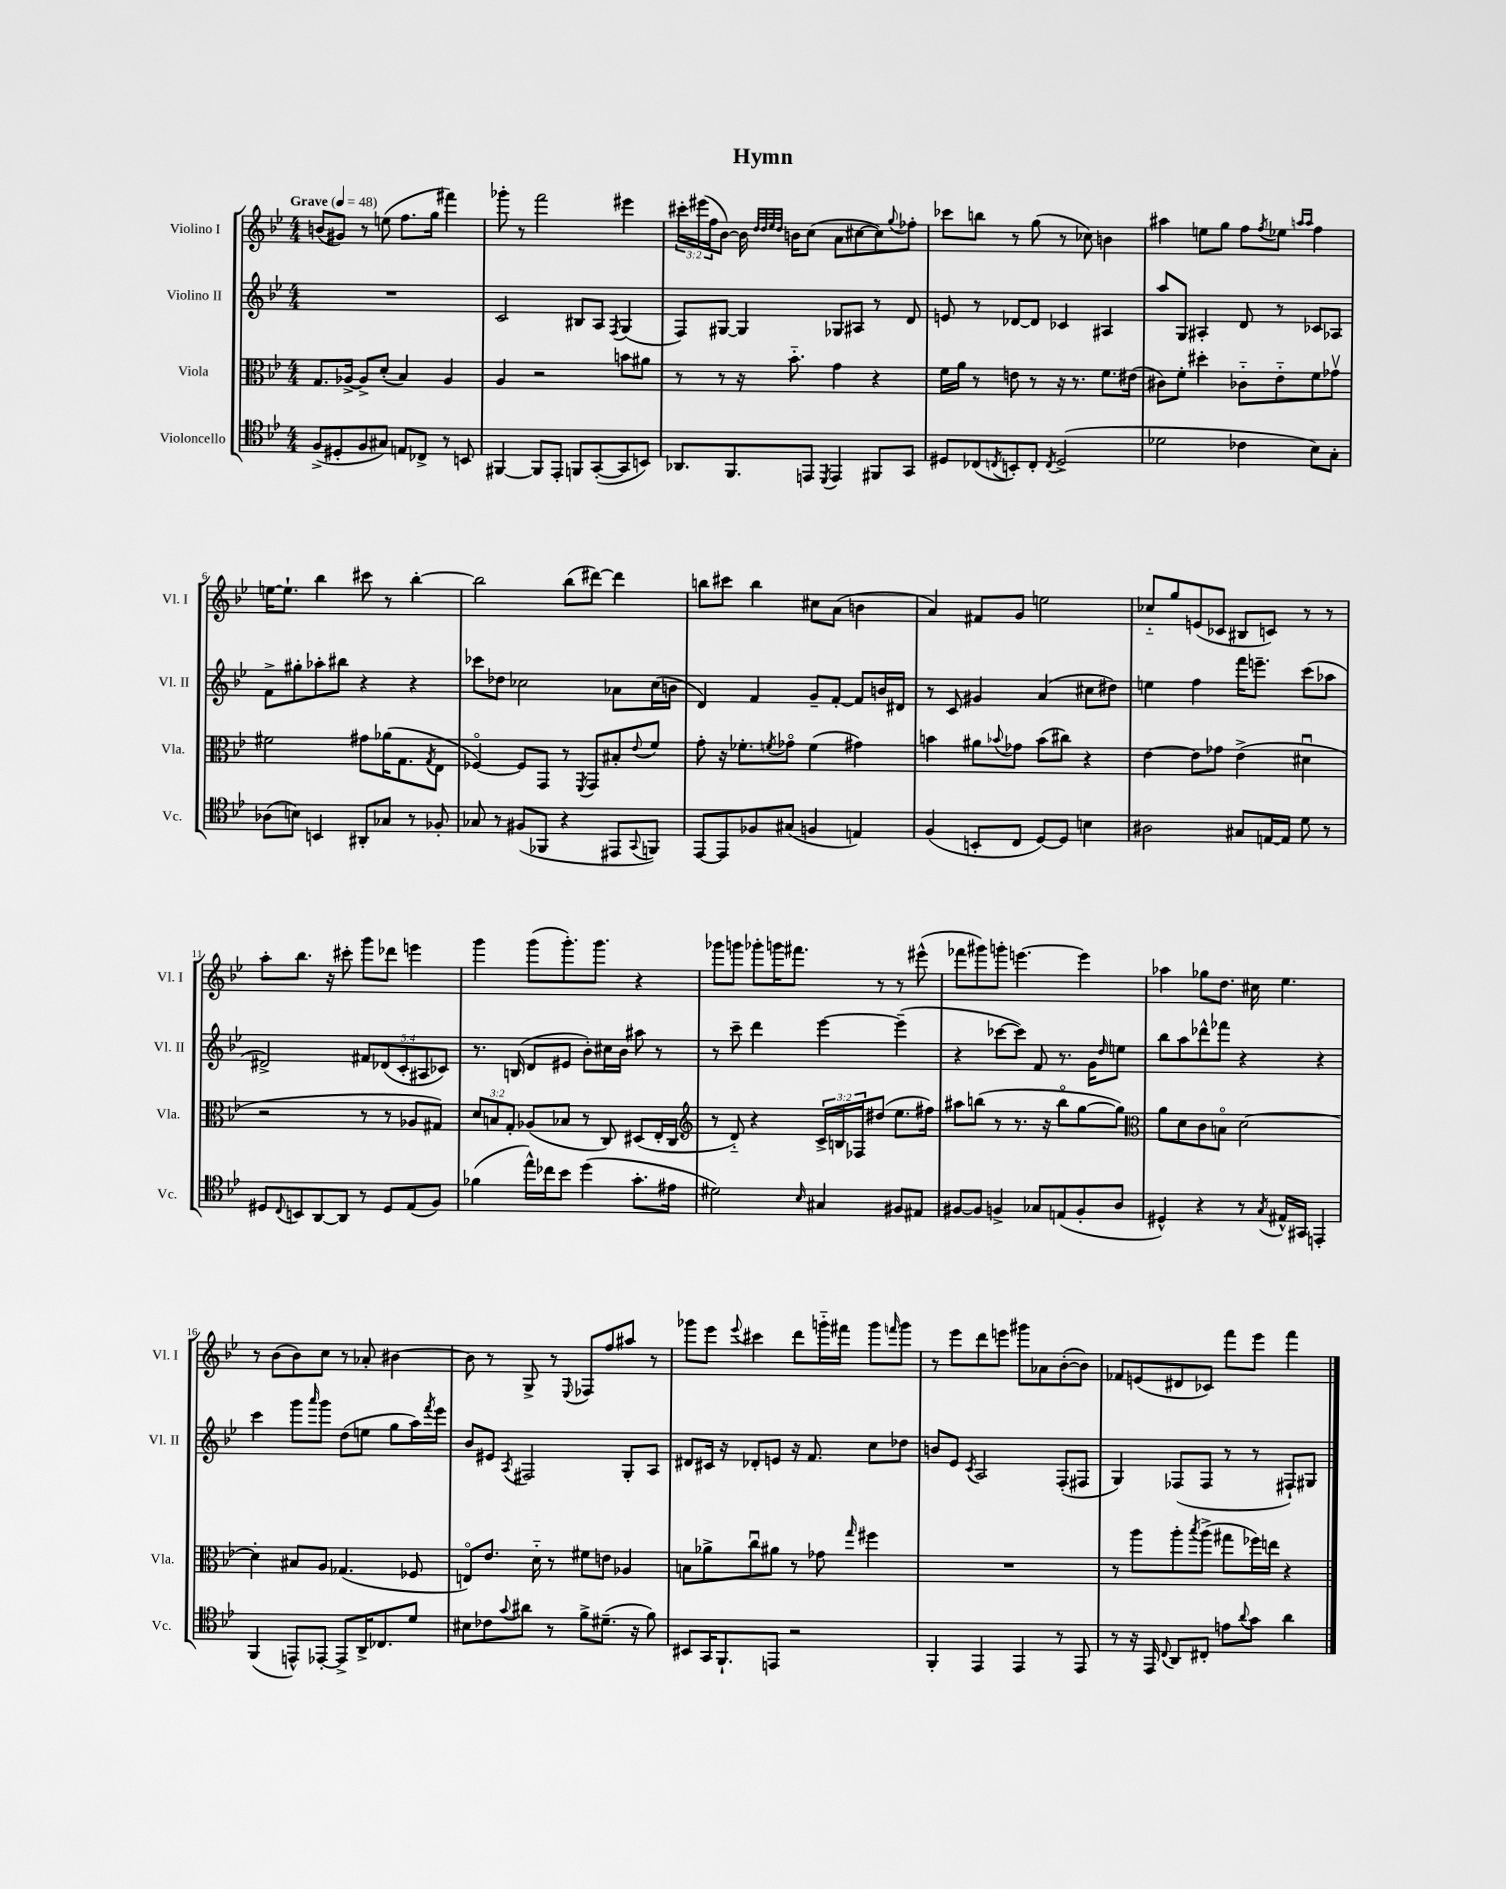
\header { title = "Hymn" }
<<
\new StaffGroup <<
\new Staff = "s0" \with { instrumentName = "Violino I" shortInstrumentName = "Vl. I" } {
    \clef treble \key bes \major \numericTimeSignature \time 4/4 \override Staff.TupletNumber.text = #tuplet-number::calc-fraction-text \tempo "Grave" 4 = 48
    b'8( gis'8) r8 e''8( f''8. g''16 fis'''4) |
    ges'''8-. r8 f'''2 eis'''4 |
    \tuplet 3/2 { cis'''16-. eis'''16( f''16 } bes'8~) bes'16 \grace { d''32 d''32 ees''32 d''32 } b'16 c''8( a'8 cis''8~ cis''8) \appoggiatura { g''8 } fes''8-. |
    ces'''8 b''8 r8 g''8( r8 ces''8) b'4 |
    ais''4 e''8 g''8 f''8 \acciaccatura { f''8 } ees''8 \grace { a''16 a''16 } f''4 |
    e''16~ e''8.-! bes''4 cis'''8 r8 bes''4~-. |
    bes''2 bes''8( dis'''8~) dis'''4 |
    b''8 cis'''8 b''4 cis''8 a'8( b'4 |
    a'4) fis'8 g'8 e''2 |
    ces''8-_ g''8 e'8( ces'8 bis8 c'8) r8 r8 |
    a''8-. bes''8. r16 cis'''8-. g'''8 des'''8 e'''4 |
    g'''4 g'''8( g'''8.-.) g'''8. r4 |
    ges'''8 g'''8 ges'''8-. g'''16 fis'''8. r8 r8 eis'''8-^( |
    fes'''8 gis'''8) g'''8-. e'''4.~ e'''4 |
    aes''4 ges''8 d''8. cis''16 ees''4. |
    r8 bes'8( bes'8) c''8 r8 aes'8-. bis'4~ |
    bis'8 r8 g8-> r8 \appoggiatura { ees8 } fes8 f''8 ais''8 r8 |
    ges'''8 ees'''8 \appoggiatura { ees'''8 } cis'''4 d'''8 g'''16-_ fis'''16 g'''8 \grace { f'''16 } g'''8 |
    r8 ees'''8 d'''8 e'''8 gis'''8 aes'8 bes'8~-.( bes'8) |
    fes'8 e'8( dis'8 ces'8) f'''8 ees'''8 f'''4 \bar "|." |
}
\new Staff = "s1" \with { instrumentName = "Violino II" shortInstrumentName = "Vl. II" } {
    \clef treble \key bes \major \numericTimeSignature \time 4/4 \override Staff.TupletNumber.text = #tuplet-number::calc-fraction-text
    R1 |
    c'2 bis8 a8 \acciaccatura { f8 } g4( |
    f8) gis8~ gis4 ges8 ais8 r8 d'8 |
    e'8 r8 des'8~ des'8 ces'4 ais4 |
    a''8 g8 ais4-. d'8 r8 ces'8 aes8 |
    f'8-> gis''8-. aes''8-. bis''8 r4 r4 |
    ces'''8 des''8 ces''2 aes'8 ces''16( b'16 |
    d'4) f'4 g'8-- f'8~-. f'8 b'16 dis'16 |
    r8 c'8 gis'4 a'4( cis''8 dis''8) |
    e''4 f''4 f'''16 e'''8.-- c'''8( aes''8 |
    dis'2->) \tuplet 5/4 { fis'8 des'8( c'8-. ais8 ces'8) } |
    r8. b16( d'8 eis'8 bes'8-.) cis''16 bes'16 ais''8 r8 |
    r8 c'''8-- d'''4 ees'''4~ ees'''4--( |
    r4 ces'''8~ ces'''8) f'8 r8. g'16 \grace { d''16 } e''8 |
    bes''8 a''8 des'''8-^ fes'''8 r4 r4 |
    c'''4 g'''8 \grace { a'''16 } g'''8 d''8( e''8 g''8 a''16) \acciaccatura { f'''8 } ees'''16 |
    bes'8 eis'8 \acciaccatura { a8 } fis2 g8-. a8 |
    dis'8 cis'16 r16 des'8-. e'8 r16 f'8. c''8 des''8 |
    b'8 ees'8 \acciaccatura { c'8 } a2 f8-.( fis8 |
    g4) fes8( fes8 r8 r8 fis8-!) gis8 \bar "|." |
}
\new Staff = "s2" \with { instrumentName = "Viola" shortInstrumentName = "Vla." } {
    \clef alto \key bes \major \numericTimeSignature \time 4/4 \override Staff.TupletNumber.text = #tuplet-number::calc-fraction-text
    g8. aes16~-> aes8-> d'8-.( bes4) aes4 |
    a4 r2 b'8 ais'8 |
    r8 r8 r16 bes'8.-_ g'4 r4 |
    f'16 a'16 r8 e'8 r8 r16 r8. f'8. eis'16( |
    cis'8) f'8-. dis''4-. ces'8-_ ees'8-_ f'8 ges'8\upbow |
    fis'2 gis'8 aes'16( g8. \acciaccatura { g8 } ees8 |
    fes4~\flageolet) fes8 g,8 r8 \acciaccatura { f,8 } g,8 bis8-. \appoggiatura { ees'8 } f'8 |
    g'8-. r16 fes'8.-. \acciaccatura { f'8 } ges'8\flageolet f'4( gis'4) |
    b'4 ais'8 \appoggiatura { bes'8 } ges'8 bes'8( cis''8) r4 |
    ees'4~ ees'8 ges'8 ees'4->( dis'4\downbow |
    r2 r8 r8 aes8 gis8) |
    \tuplet 3/2 { d'8 b8 g8-. } aes8( bes8 r8 c8) dis8( ees16-. c16 |
    \clef treble r8 d'8-_) r4 \tuplet 3/2 { c'16-> b16 fes16 } dis''8( ees''8. fis''16) |
    ais''8 b''8( r8 r8. r16 b''8\flageolet g''8~ g''8) |
    \clef alto a'8 d'8 c'8 b8\flageolet d'2~ |
    d'4-. bis8 a8 ges4.( fes8 |
    e8\flageolet) ees'8. d'16-_ r8 fis'8 e'8 aes4 |
    b8 aes'8-> c''8\downbow ais'8 r8 ges'8 \grace { g''16 } fis''4 |
    R1 |
    r8 a''8 a''8-. \acciaccatura { bes''8 } a''8->( gis''8 fes''16) e''16 r4 \bar "|." |
}
\new Staff = "s3" \with { instrumentName = "Violoncello" shortInstrumentName = "Vc." } {
    \clef tenor \key bes \major \numericTimeSignature \time 4/4
    f8->( dis8-. f8 gis8) e8 ces8-> r8 b,8 |
    fis,4~ fis,8 ees,8-. f,8 g,8~-.( g,8 b,8) |
    aes,8. f,8. e,8 \acciaccatura { d,8 } e,4 fis,8 g,8 |
    dis8 ces8( \acciaccatura { c8 } b,8-.) c8-. \acciaccatura { c8 } dis2->( |
    des'2 ces'4 bes8) g8-. |
    aes8( b8) b,4 ais,8-. ges8 r8 fes8-. |
    ges8 r8 fis8( fes,8 r4 eis,8 \appoggiatura { g,8 } f,8) |
    ees,8~ ees,8 fes8 gis8( f4 e4) |
    f4( b,8-. c8 d8~) d8 b4 |
    ais2 gis8 e16~ e16 d'8 r8 |
    dis8 \appoggiatura { c8 } b,8 a,8~ a,8 r8 dis8 ees8( f8) |
    fes'4( ees''16-^) ces''16 bes'8 d''4( g'8.-. eis'16 |
    dis'2) \grace { bes16 } gis4 fis8 eis8 |
    fis8~ fis8 f4-> ges8 e8( f8-. a8 |
    dis4-^) r4 r8 \acciaccatura { g8 } eis16-^ gis,16 e,4-. |
    f,4( e,8-^) ees,8~-. ees,8-> a,16-> ces8. d'8 |
    bis8 ces'8 \appoggiatura { g'8 } ais'8 r8 f'8-> dis'8.--( r16 f'8) |
    bis,8 g,16 f,8.-! e,8 r2 |
    f,4-. ees,4 ees,4 r8 ees,8 |
    r8 r16 ees,16 \appoggiatura { c8 } a,8 cis8-. e'8 \appoggiatura { a'8 } g'8 a'4 \bar "|." |
}
>>
>>
